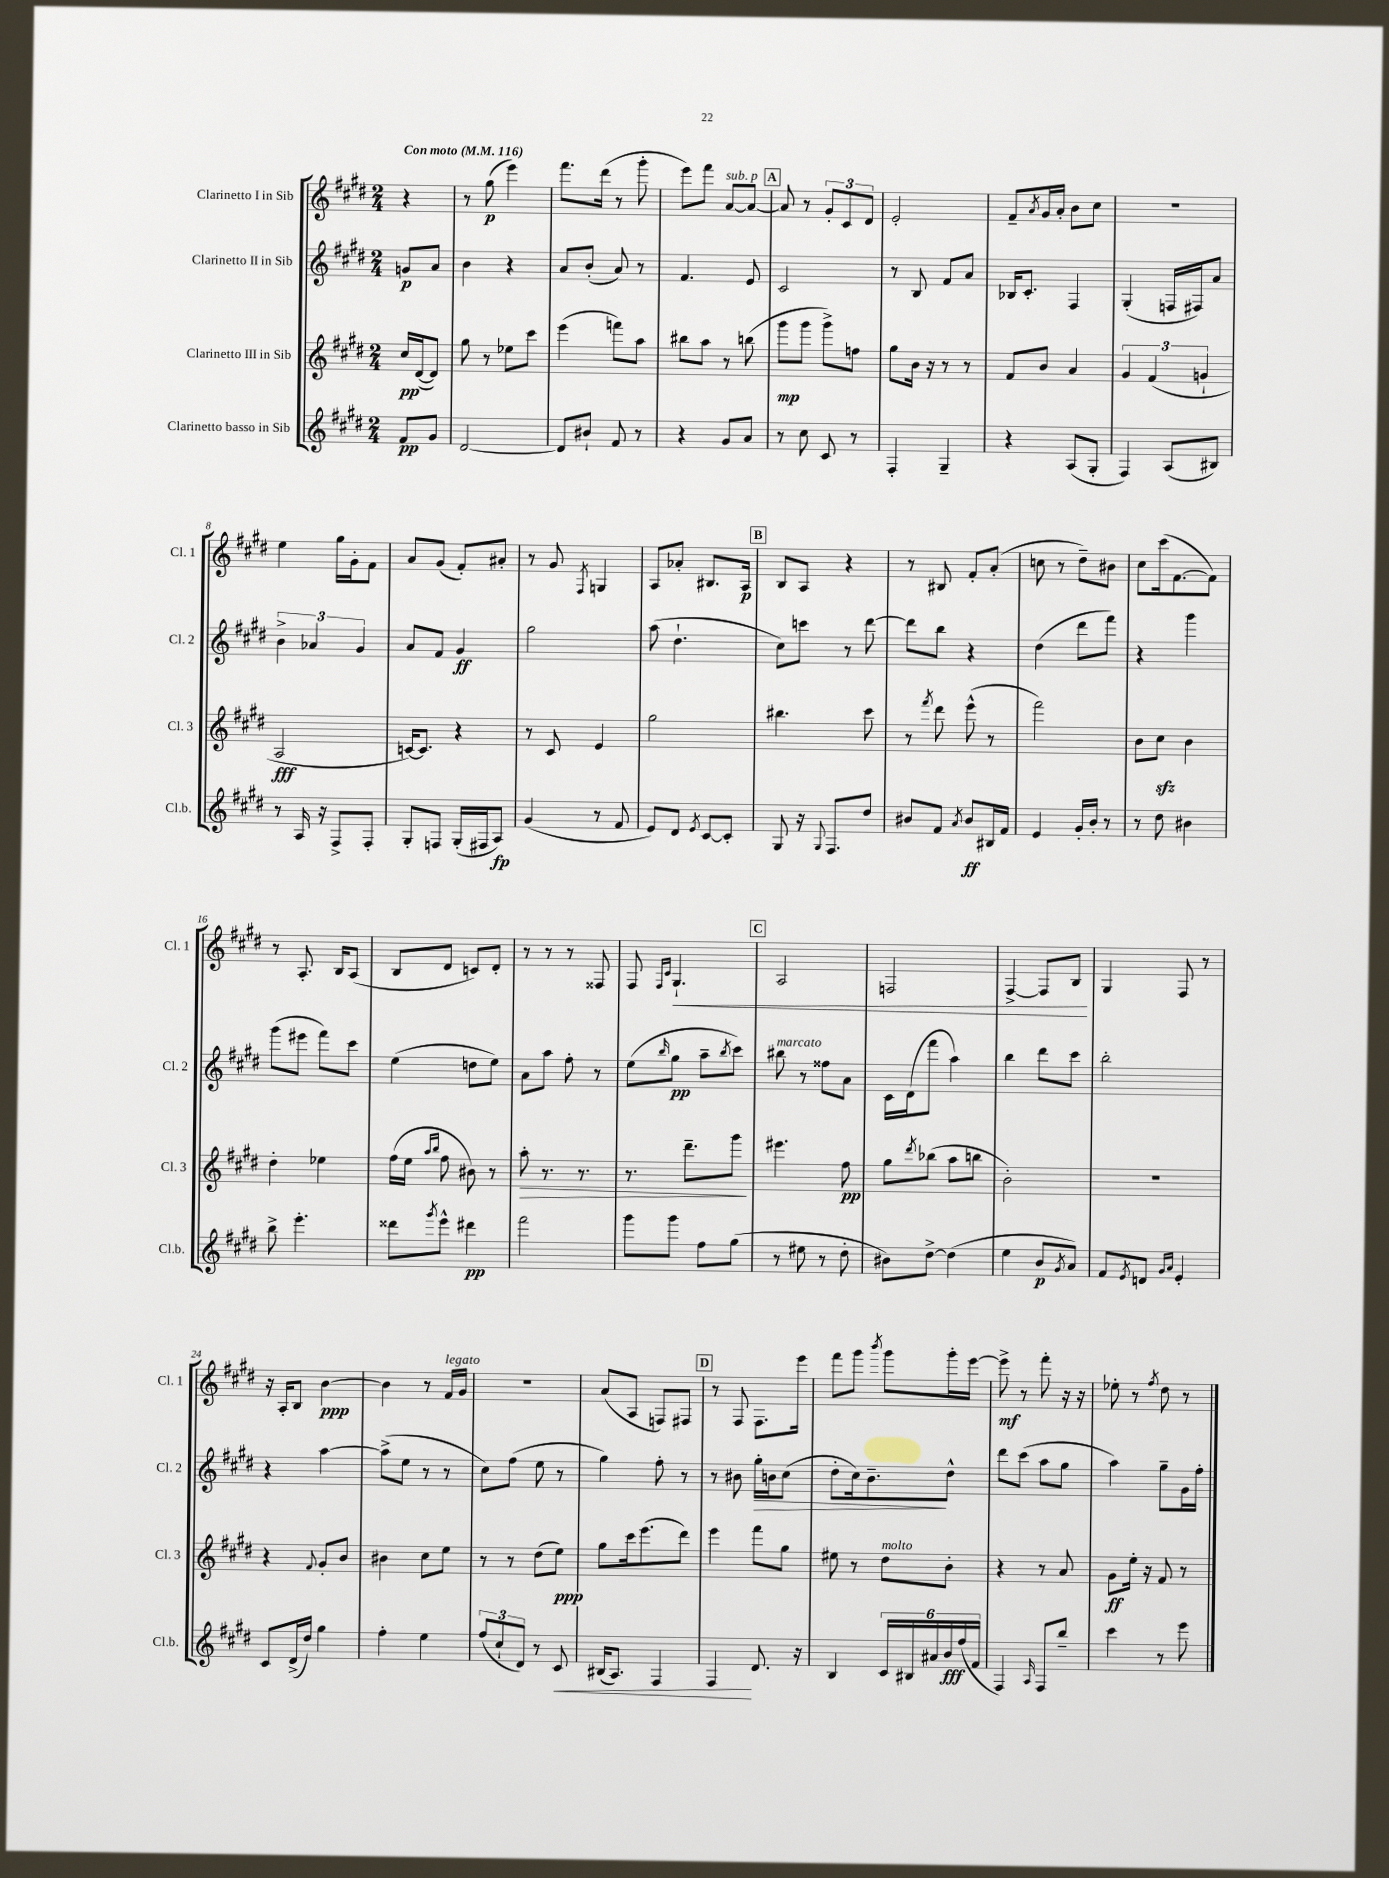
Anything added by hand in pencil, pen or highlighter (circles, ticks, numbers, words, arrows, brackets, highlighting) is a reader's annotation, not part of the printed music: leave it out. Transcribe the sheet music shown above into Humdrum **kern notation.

**kern	**kern	**kern	**kern
*staff4	*staff3	*staff2	*staff1
*clefG2	*clefG2	*clefG2	*clefG2
*k[f#c#g#d#]	*k[f#c#g#d#]	*k[f#c#g#d#]	*k[f#c#g#d#]
*M2/4	*M2/4	*M2/4	*M2/4
*MM116	*MM116	*MM116	*MM116
8f#	16cc#	8g	4r
.	([16d#	.	.
8g#	8d#])	8a	.
=	=	=	=
[2d#	8gg#	4b	8r
.	8r	.	(8gg#
.	8ee-	4r	4eee)
.	8ccc#	.	.
=	=	=	=
8d#]	(4eee	8a	8.fff#
8b#`	.	(8b'	.
.	.	.	(16ddd#
8f#	8fff)	8a)	8r
8r	8aa	8r	8ggg#'
=	=	=	=
4r	8bb#	4.f#	8eee)
.	8aa	.	8fff#
8g#	8r	.	[8a
8a	(8bb	8e	8a_
=	=	=	=
8r	8ggg#	2c#	8a]
8cc#	8ggg#	.	8r
8c#	8ggg#^)	.	12g#'
.	.	.	12c#
8r	8ff	.	.
.	.	.	12d#
=	=	=	=
4F#'	8gg#	8r	2e'
.	16b	8B	.
.	16r	.	.
4G#~	8r	8f#	.
.	8r	8a	.
=	=	=	=
4r	8f#	16B-	8f#~
.	.	8.c#'	.
.	.	.	8qa
.	8b	.	16g#
.	.	.	16a'
(8A	4a	4F#	8b
8G#'	.	.	8cc#
=	=	=	=
4F#)	6g#	(4G#'	2r
.	(6f#	.	.
(8A	.	16F	.
.	.	16F#)	.
.	6g`	.	.
8B#)	.	8a	.
=	=	=	=
8r	2A	6b^	4ee
16A	.	.	.
.	.	6a-	.
16r	.	.	.
8F#^	.	.	16gg#
.	.	.	16g#'
.	.	6g#	.
8F#'	.	.	8f#
=	=	=	=
8G#'	[16c)	8a	8a
.	8.c]	.	.
8F	.	8f#	(8g#
(16G#'	4r	4g#	8f#')
16F#	.	.	.
8A)	.	.	8a#'
=	=	=	=
(4g#	8r	2gg#	8r
.	8c#	.	8g#
.	.	.	8qF#
8r	4e	.	4G
8f#	.	.	.
=	=	=	=
8e)	2gg#	(8aa	8A
8d#	.	4.dd#`	8a-'
8qe	.	.	.
[8c#	.	.	8.B#
8c#']	.	.	.
.	.	.	16A
=	=	=	=
8G#	4.bb#	8cc#)	8B
16r	.	8ccc	8A
8qqG#	.	.	.
8.F#	.	.	.
.	.	8r	4r
8dd#	8ccc#	[8ddd#	.
=	=	=	=
8b#	8r	8ddd#]	8r
.	8qfff#	.	.
8f#	8ddd#	8bb	8B#
8qa	.	.	.
8b#	(8eee^^	4r	8f#'
16B#	8r	.	(8a'
16f#	.	.	.
=	=	=	=
4e	2fff#)	(4dd#	8cc
.	.	.	8r
16g#'	.	8ddd#	8dd#~)
16b'	.	.	.
8r	.	8fff#)	8b#
=	=	=	=
8r	8b	4r	8cc#
8dd#	8cc#	.	(16ccc#
.	.	.	[8.f#
4b#	4b	4ggg#	.
.	.	.	8f#])
=	=	=	=
8bb^	4dd#'	(8ggg#	8r
4.eee'	.	8eee#	8.A'
.	4ee-	8fff#)	.
.	.	.	16B
.	.	8ccc#	(8A
=	=	=	=
8ddd##	(16ff#	(4ee	8B
.	16ee	.	.
.	16qqaa	.	.
8qggg#	16qqbb	.	.
8eee^^	8ff#	.	8d#
4ddd#	8b#)	8dd	8c)
.	8r	8ee)	8d#'
=	=	=	=
2fff#	8aa'	8a	8r
.	8.r	8aa	8r
.	.	8ff#'	8r
.	8.r	.	.
.	.	8r	8F##
=	=	=	=
8ggg#	8.r	(8ee	8F#
.	.	.	16qqF#
.	.	16qqbb	16qqc#
8ggg#	.	8gg#	4.G#`
.	8.ddd#~	.	.
8ff#	.	8aa~	.
.	.	8qbb	.
(8gg#	8ggg#	8ccc#)	.
=	=	=	=
8r	4.eee#	8bb#	2A
8ee#	.	8r	.
8r	.	8ff##	.
8dd#'	8ff#	8a	.
=	=	=	=
8b#)	8gg#	16c#	2F
.	.	(16d#	.
.	8qddd#	.	.
[8dd#^	(8bb-	8fff#	.
(4dd#]	8aa	4aa)	.
.	8bb	.	.
=	=	=	=
4ee	2b')	4bb	[4F#^
8b	.	8ddd#	8F#]
8qg#	.	.	.
8a)	.	8ccc#	8B
=	=	=	=
8f#	2r	2bb'	4G#
8qe	.	.	.
8d	.	.	.
16qqg#	.	.	.
16qqa	.	.	.
4e'	.	.	8F#
.	.	.	8r
=	=	=	=
8c#	4r	4r	16r
.	.	.	16A'
(16d#^	.	.	8B
16dd#)	.	.	.
.	8qqf#	.	.
4gg#	8g#'	[4aa	[4b
.	8b	.	.
=	=	=	=
4ff#'	4b#	(8aa^]	4b]
.	.	8ee	.
4ee	8cc#	8r	8r
.	8ee	8r	16f#
.	.	.	16g#
=	=	=	=
(12ff#	8r	8cc#)	2r
12cc#`	.	.	.
.	8r	(8ff#	.
12d#)	.	.	.
8r	(8dd#	8ee	.
8c#	8ee)	8r	.
=	=	=	=
(16B#	8gg#	4gg#)	(8a
8.A)	.	.	.
.	16ccc#	.	8A
.	(8.eee	.	.
4F#	.	8ff#'	8F)
.	8ddd#)	8r	8F#
=	=	=	=
4F#	4eee	8r	8r
.	.	8b#	8F#
8.d#	8fff#	16gg#'	8.F#
.	.	16b	.
.	8gg#	(8cc#	.
16r	.	.	16eee
=	=	=	=
4B	8ee#	8dd#'	8fff#
.	8r	16cc#)	8ggg#
.	.	8.b~	.
.	.	.	8qbbb
24c#	8dd#	.	8ggg#
24B#	.	.	.
24a#	.	.	.
24b	8b'	8dd#^^	16ggg#'
(24ff#	.	.	.
.	.	.	[16eee
24f#	.	.	.
=	=	=	=
4F#)	4r	8ddd#	8eee^]
.	.	(8ccc#	8r
16qqA	.	.	.
8F#	8r	8aa	8fff#'
8bb~	8a	8gg#	16r
.	.	.	16r
=	=	=	=
4ccc#	8g#	4aa)	8ee-'
.	16ee'	.	8r
.	16r	.	.
.	.	.	8qff#
8r	8f#	8gg#~	8dd#
8eee	8r	16g#	8r
.	.	16ff#'	.
==	==	==	==
*-	*-	*-	*-
